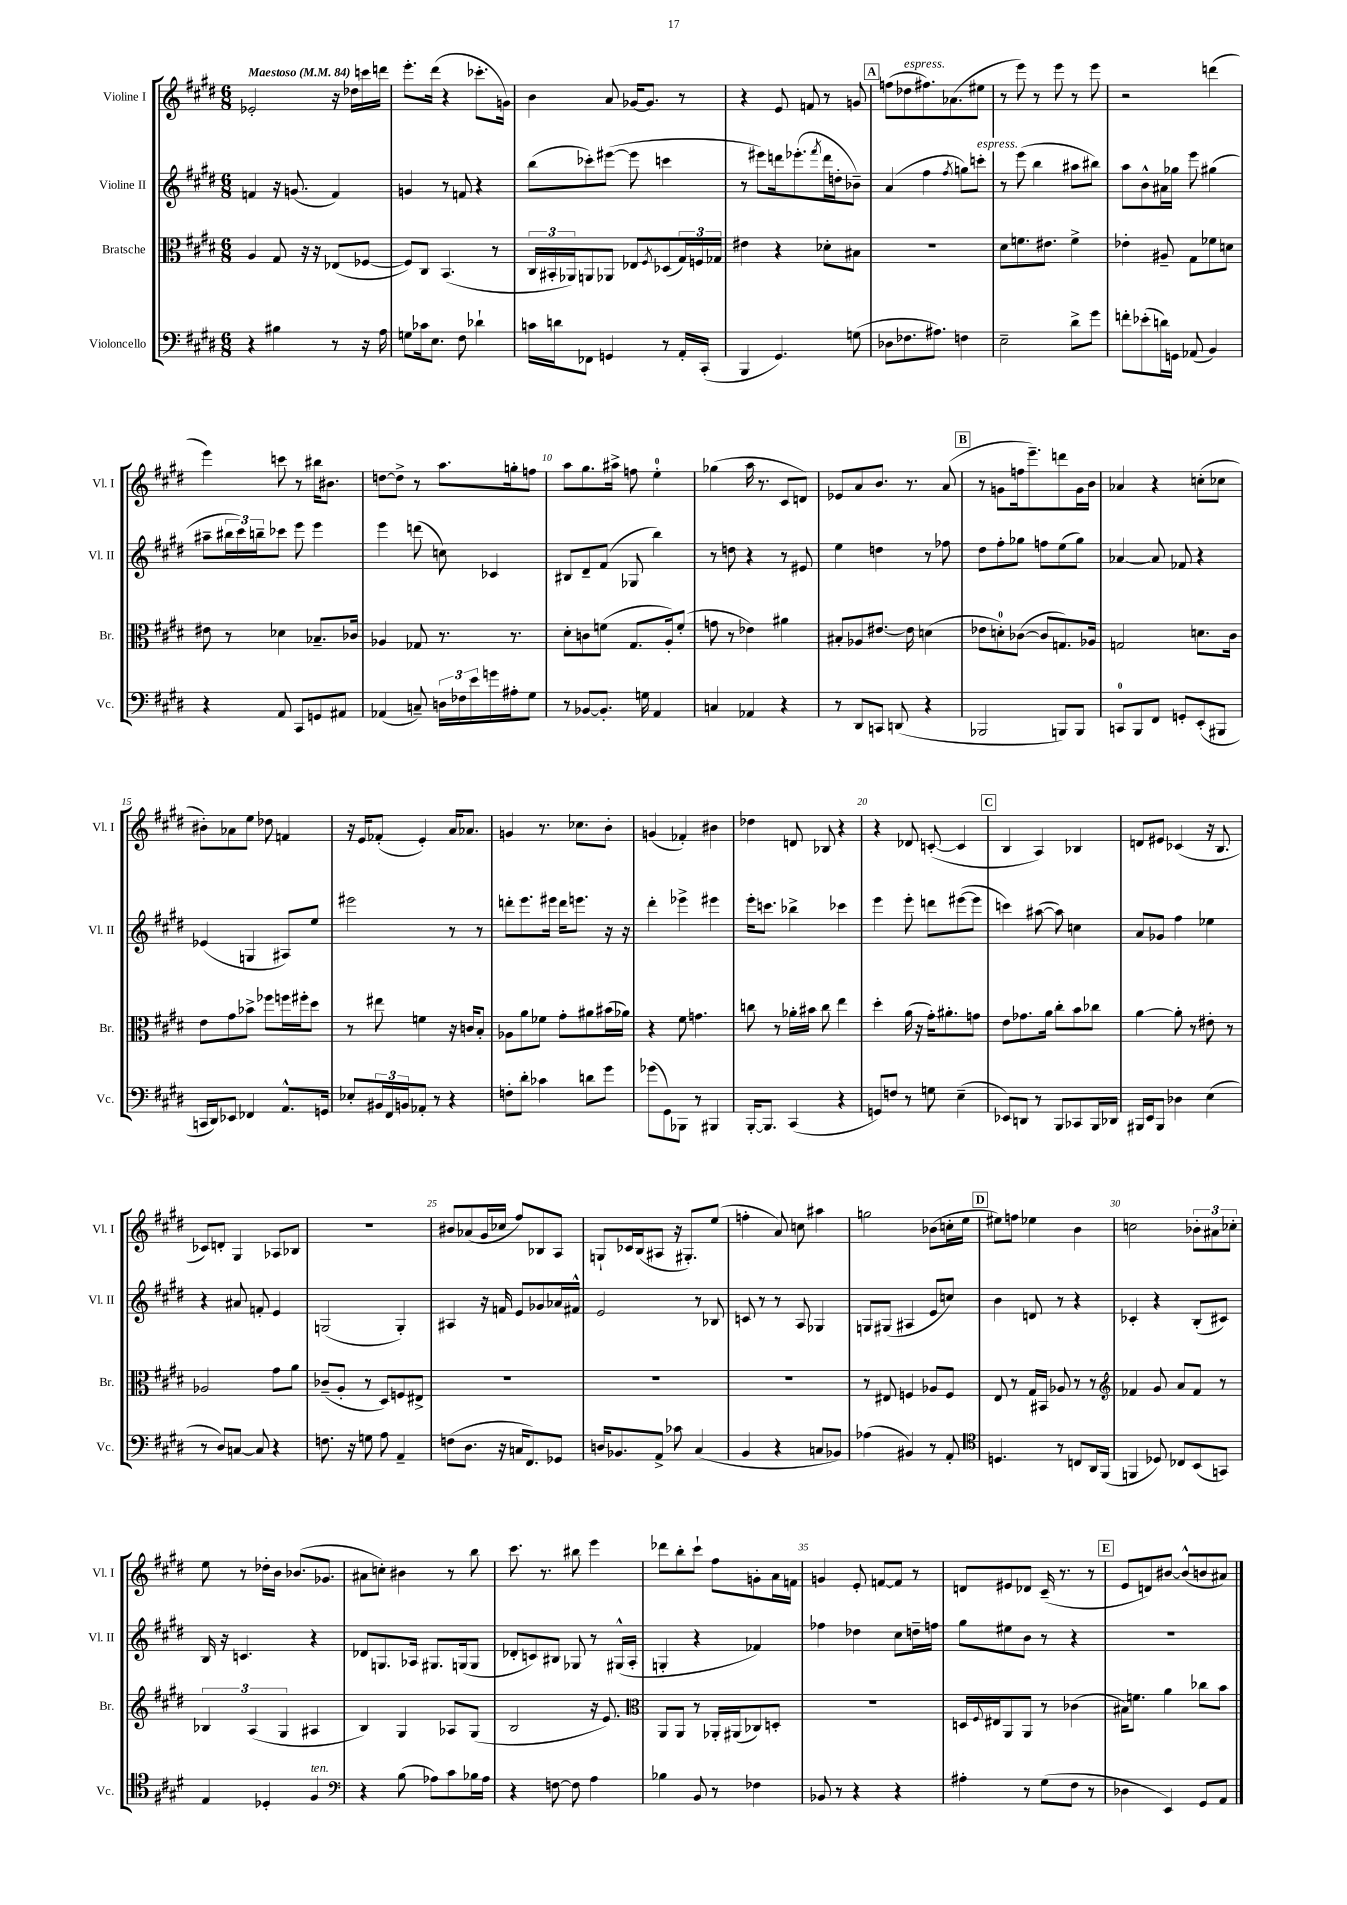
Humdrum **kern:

**kern	**kern	**kern	**kern
*part4	*part3	*part2	*part1
*staff4	*staff3	*staff2	*staff1
*I"Violoncello	*I"Bratsche	*I"Violine II	*I"Violine I
*I'Vc.	*I'Br.	*I'Vl. II	*I'Vl. I
*clefF4	*clefC3	*clefG2	*clefG2
*k[f#c#g#d#]	*k[f#c#g#d#]	*k[f#c#g#d#]	*k[f#c#g#d#]
*M6/8	*M6/8	*M6/8	*M6/8
*MM84	*MM84	*MM84	*MM84
=1	=1	=1	=1
!	!	!	!LO:TX:a:B:t=Maestoso
4r	4A/	4fn/	2e-X'/
4B#X\	8G#/	16r	.
.	.	(8.gn/	.
.	16r	.	.
.	16r	.	.
8r	(8E-X/L	4f/)	16r
.	.	.	16dd-X\LL
16r	[8F-X/J	.	16cccn\
16A\	.	.	16dddn\JJ
=2	=2	=2	=2
8Gn\L	8F-/L])	4gn/	8.eee'\L
16c-X\k	8C#/J	.	.
8.E\J	.	.	(16ddd#\Jk
.	(4.BB/	8r	4r
8F#\	.	8fn/	.
4d-X`\	.	4r	8.ccc-X'\L
.	8r	.	.
.	.	.	16gn\Jk)
=3	=3	=3	=3
16cn\LL	24C#/LL	(8bb\L	4b\
.	24BB#X'/	.	.
16dn\J	.	.	.
.	24AA-X/J)	.	.
8FF-X\J	8AAn/	8ccc-X'\)	.
4GGn/	8AA-X/J	([8eee#X\J	8a/
.	8E-X/L	8eee#\]	[16g-X/KL
.	.	.	8.g-/J]
.	8qF#/	.	.
8r	(8D-X/	4cccn\	.
16AA'/LL	24G#/L)	.	8r
.	24Fn/	.	.
(16CC#'/JJ	.	.	.
.	24G-X/JJ	.	.
=4	=4	=4	=4
4BBB/	4e#X\	8r	4r
.	.	8eee#X\L)	.
4.GG#/)	4r	16dddn\k	8e/
.	.	(8.eee-X'\	.
.	.	.	8fn/
.	.	8qfff#/	.
.	8d-X'\L	16ddd\L	8r
.	.	16ddn'\J	.
(8Gn\	8B#X\J	8b-X~\J)	8gn/
!!LO:REH:place=s1:t=A
=5	=5	=5	=5
8D-X\L	2.r	(4a/	(8ffn\L
!	!	!	!LO:TX:a:i:t=espress.
8.F-X\	.	.	8dd-X\
.	.	4ff#\	8.ff#X\)
8.A#X\J)	.	.	.
.	.	.	(8.a-X\
.	.	8qff#/	.
4Fn\	.	8ggn\L)	.
!	!	!LO:TX:a:i:t=espress.	!
.	.	8cccn'\J	8ee#X\J
=6	=6	=6	=6
2E~\	8d#\L	8r	8r
.	8.fn\	(8eee\	8eee\)
.	.	4bb\	8r
.	8.e#X\J	.	.
.	.	.	8eee\
8d#^\L	4f^\	8aa#X\L	8r
8g#\J	.	8bb#X\J)	8eee\
=7	=7	=7	=7
8fn'\L	4e-X'\	8aa\L	2r
(8e-X'\	.	8b^^\	.
16dn\L)	8A#X~/	16a#X\L	.
16GGn\JJ	.	16gg-X\JJ	.
(8AA-X/	8G#\L	8eee\	.
4BB/)	8f-X\	(4gg#X\	(4dddn\
.	8dn\J	.	.
!!LO:LB:g=z
=8	=8	=8	=8
4r	8e#X\	8aa#X~\L	4eee\)
.	8r	24bb#X\L	.
.	.	24ccc#\)	.
.	.	24bbn~\J	.
8AA/	4d-X\	8ccc-X\J	8cccn\
8CC#/L	.	8eee\	8r
8GGn/	8.B-X~/L	4eee\	16bb#X\KL
.	.	.	8.b#X\J
8AA#X/J	.	.	.
.	16c-X/Jk	.	.
=9	=9	=9	=9
(4AA-X/	4A-X/	4eee\	[8ddn\L
.	.	.	8dd^\J]
8Cn~/)	8G-X/	(8dddn\	8r
24Dn\LL	8.r	8ccn\)	8.aa\L
24F-X\	.	.	.
24e\	.	.	.
16gn\	.	4c-X/	.
16A#X'\J	8.r	.	16ggn'\k
8G#\J	.	.	8ffn\J
=10	=10	=10	=10
8r	8d#'\L	8B#X/L	8aa\L
[8BB-X/L	8cn\	8d#~/	8.gg#\
8.BB-'/J]	(8fn\J	(8f#/J	.
.	.	.	16aa#X^\Jk
.	8.G#/L	8G-X/	8ffn\
16Gn\	.	.	.
4AA/	.	4bb\)	4ee'\
.	16A'/k)	.	.
.	(8f'/J	.	.
=11	=11	=11	=11
4Cn/	8gn\	8r	(4gg-X\
.	8r	8ddn\	.
4AA-X/	4e-X\)	4r	16aa\
.	.	.	8.r
4r	4a#X\	8r	8c#/L
.	.	8e#X/	8dn/J)
=12	=12	=12	=12
8r	8B#X'/L	4ee\	8e-X/L
8DD#/L	8A-X/	.	8a/
8CCn/J	[8.e#X/J	4ddn\	8.b/J
(8DDn/	.	.	.
.	16e#\]	.	8.r
4r	(4dn\	8r	.
.	.	8ff-X\	(8a/
!!LO:REH:place=s1:t=B
=13	=13	=13	=13
2BBB-X/	8e-X\L	8dd#\L	8r
.	8dn'\)	8ff#'\	8gn\L
.	([8c-X\J	8gg-X\J	16ffn\k
.	.	.	8.eee~\)
.	8c-/L]	8ffn\L	.
8BBBn/L)	8.Gn/)	(8ee\	8dddn\
8BBB/J	.	8gg-\J)	16g\L
.	16A-X/Jk	.	16b\JJ
=14	=14	=14	=14
8CCn/L	2Gn/	[4a-X/	4a-X/
8BBB/	.	.	.
8FF#/J	.	8a-/]	4r
8GGn'/L	.	8f-X/	.
(8EE'/	8.dn\L	4r	(8ccn'\L
8BBB#X/J	.	.	8cc-X\J
.	16c#\Jk	.	.
!!LO:LB:g=z
=15	=15	=15	=15
16CCn/LL	8e\L	(4e-X/	8b#X'\L)
16DD#/J)	.	.	.
8EE-X/J	8g#\	.	8a-X\
4FF-X/	8b-X^\J	4Gn/	8ee\J
.	8ff-X\L	.	8dd-X\
8.AA^^/L	16ffn\L	8A#X/L)	4fn/
.	16ff#X'\J	.	.
.	8dd#\J	8ee/J	.
16GGn/Jk	.	.	.
=16	=16	=16	=16
8E-X'/L	8r	2eee#X\	16r
.	.	.	16e/KL
24BB#X/L	8ee#X\	.	(8f-X'/J
24FF#/	.	.	.
24BBn/J	.	.	.
8AA-X'/J	4fn\	.	4e'/)
8r	.	.	.
4r	16r	8r	16a/KL
.	16cn/KL	.	8.a-X/J
.	8B'/J	8r	.
=17	=17	=17	=17
8Fn'\L	8A-X\L	8dddn'\L	4gn/
8d#'\J	8a\	8.eee\	.
4c-X\	8f-X\J	.	8.r
.	.	16eee#X\Jk	.
.	8g#'\L	16ddd\KL	.
.	.	8.eeen\J	8.cc-X\L
8dn\L	8a#X\	.	.
8g#\J	(16b#X\L	16r	8b'\J
.	16a-X\JJ)	16r	.
=18	=18	=18	=18
(8g-X\L	4r	4ddd#'\	(4gn/
8GG#\)	.	.	.
8BBB-X\J	8f#\	4eee-X^\	4f-X'/)
8r	4.gn\	.	.
4BBB#X/	.	4eee#X\	4b#X\
=19	=19	=19	=19
[16BBB'/KL	8ccn\	16eee'\KL	4dd-X\
8.BBB/J]	.	8.cccn\J	.
.	8r	.	.
(4CC#/	16a-X'\LL	4bb-X^\	8dn/
.	16b#X\JJ	.	.
.	8cc\	.	8B-X/
4r	4ee\	4ccc-X\	4r
=20	=20	=20	=20
8GGn/L)	4dd#'\	4eee\	4r
8Fn/J	.	.	.
8r	(16a\	8eee'\	8d-X/
.	16r	.	.
8Gn\	16g#'\KL)	8dddn\L	([8cn'/
.	8.a#X'\	.	.
(4E~\	.	([8eee#X\	4c/]
.	8gn\J	8eee#\J]	.
!!LO:REH:place=s1:t=C
=21	=21	=21	=21
8EE-X/L)	8e\L	4cccn\)	4B/
8DDn/J	8.g-X\	.	.
8r	.	([8aa#X\	4A/)
.	16a\Jk	.	.
8BBB/L	8cc#'\L	8aa#\])	.
8CC-X/	8b\	4ccn\	4B-X/
16BBB/L	8cc-X\J	.	.
16DD-X/JJ	.	.	.
=22	=22	=22	=22
16BBB#X/LL	[4a\	8a/L	8dn/L
16EE/J	.	.	.
8BBB#/J	.	8g-X/J	8e#X/J
4D-X\	8a'\]	4ff#\	(4c-X/
.	8r	.	.
(4E\	8e#X'\	4ee-X\	16r
.	.	.	8.B/
.	8r	.	.
!!LO:LB:g=z
=23	=23	=23	=23
8r	2A-X/	4r	8c-X/L)
8D#/L)	.	.	8dn'/J
[8Cn/J	.	8a#X/	4G#/
8C/]	.	8fn'/	.
4r	8g#\L	4e/	8A-X/L
.	8a\J	.	8B-X/J
=24	=24	=24	=24
8.Fn\	(8c-X~/L	(2Gn/	2.r
.	8A'/J	.	.
16r	.	.	.
8Gn\	8r	.	.
8A\	8D#/L)	.	.
4AA~/	8Fn/	4G'/)	.
.	8E#X^/J	.	.
=25	=25	=25	=25
(8Fn\L	2.r	4A#X/	8b#X/L
8.D#\J	.	.	(8a-X/
.	.	16r	16g#/L
16r	.	16fn/	16cc-X/JJ
16Cn/KL	.	8e/L	8ff#/L)
8.FF#/)	.	.	.
.	.	8g-X/	8B-X/
8GG-X/J	.	16a-X/L	8A/J
.	.	16f#X^^/JJ	.
=26	=26	=26	=26
16Dn/KL	2.r	2e/	8Gn`/L
8.BB-X/	.	.	.
.	.	.	16c-X/L
.	.	.	(16B/J
8AA^/J	.	.	8A#X/J
8c-X\	.	.	16r
.	.	.	8.G#X'/L)
(4C#/	.	8r	.
.	.	8B-X/	(8ee/J
=27	=27	=27	=27
4BB/	2.r	8cn/	4ffn'\
.	.	8r	.
4r	.	8r	8a/)
.	.	8A/	8ccn\
8Cn/L	.	4G-X/	4aa#X\
8BB-X/J)	.	.	.
=28	=28	=28	=28
(4A-X\	8r	8Gn/L	2ggn\
.	8E#X/	(8G#X/J	.
4BB#X/)	4Fn/	4A#X/	.
8r	8A-X/L	8e/L	(8b-X\L
8AA'/	8F/J	8ccn/J)	16ccn'\L
.	.	.	16ee\JJ
!!LO:REH:place=s1:t=D
=29	=29	=29	=29
*clefC4	*	*	*
4.Dn/	8E/	4b\	8ee#X\L)
.	8r	.	8ffn\J
.	16G#/LL	8dn/	4ee-X\
.	16BB#X/JJ	.	.
8r	8A-X/	8r	.
8Cn/L	8r	4r	4b\
16AA/L	8r	.	.
(16FF#/JJ	.	.	.
=30	=30	=30	=30
*	*clefG2	*	*
4FFn/	4f-X/	4c-X'/	2ccn\
8D-X/)	8g#/	4r	.
8C-X/L	8a/L	.	.
(8BB/	8f-/J	(8B'/L	12b-X'\L
.	.	.	12a#X\
8GGn/J)	8r	8c#X/J)	.
.	.	.	12cc-X'\J
!!LO:LB:g=z
=31	=31	=31	=31
4E/	6B-X/	16B/	8ee\
.	.	16r	.
.	.	4.cn/	8r
.	(6A/	.	.
4D-X'/	.	.	16dd-X'\LL
.	.	.	16b\JJ
.	6G#/	.	.
.	.	.	(8.b-X/L
!LO:TX:a:i:t=ten.	!	!	!
4F#/	4A#X/	4r	.
.	.	.	8.g-X/J
=32	=32	=32	=32
*clefF4	*	*	*
4r	4B/)	8d-X/L	8a#X\L
.	.	8.Gn/	8ccn'\J)
(8B\	4G#/	.	4b#X\
.	.	16A-X/Jk	.
8A-X\L)	.	8.G#X/L	.
8c#\	8A-X/L	.	8r
.	.	(16Gn/k	.
16B-X\L	(8G#/J	8G/J	8bb\
16A-\JJ	.	.	.
=33	=33	=33	=33
4r	2B/	8d-X'/L	8.ccc#\
.	.	8cn/)	.
.	.	.	8.r
[8Fn\	.	8B#X/J	.
8F\]	.	8G-X/	8bb#X\
4A\	16r	8r	4eee\
.	8.e/)	.	.
.	.	(16G#X^^/LL	.
.	.	16A'/JJ	.
=34	=34	=34	=34
*	*clefC3	*	*
4B-X\	8AA/L	4Gn'/	8ddd-X\L
.	8AA/J	.	8bb'\
8BB/	8r	4r	8ccc#`\J
8r	16AA-X'/LL	.	8ff#\L
.	(16AA#X/J	.	.
4F-X\	8C-X/)	4f-X/)	8gn'\
.	8Dn'/J	.	16a\L
.	.	.	16fn\JJ
=35	=35	=35	=35
8BB-X/	2.r	4ff-X\	4gn/
8r	.	.	.
4r	.	4dd-X\	8e'/
.	.	.	[8fn/L
4r	.	8cc#\L	8f/J]
.	.	16ddn~\L	8r
.	.	16ffn\JJ	.
=36	=36	=36	=36
4A#X'\	16Dn/LL	8gg#\L	8dn/L
.	8qqF#/	.	.
.	16E#X/J	.	.
.	8AA/	8ee#X\	8e#X/
8r	8AA/J	8b\J	8d-X/J
(8G#\L	8r	8r	(16c#~/
.	.	.	8.r
8F#\J	(4c-X\	4r	.
8r	.	.	8r
!!LO:REH:place=s1:t=E
=37	=37	=37	=37
4D-X\	16B#X\KL)	2.r	8e/L
.	8.fn\J	.	.
.	.	.	8dn/)
4EE/)	4a\	.	[8b#X/J
.	.	.	(8b#^^/L]
8GG#/L	8cc-X\L	.	8bn/
8AA/J	8b\J	.	8a#X/J)
==	==	==	==
*-	*-	*-	*-
